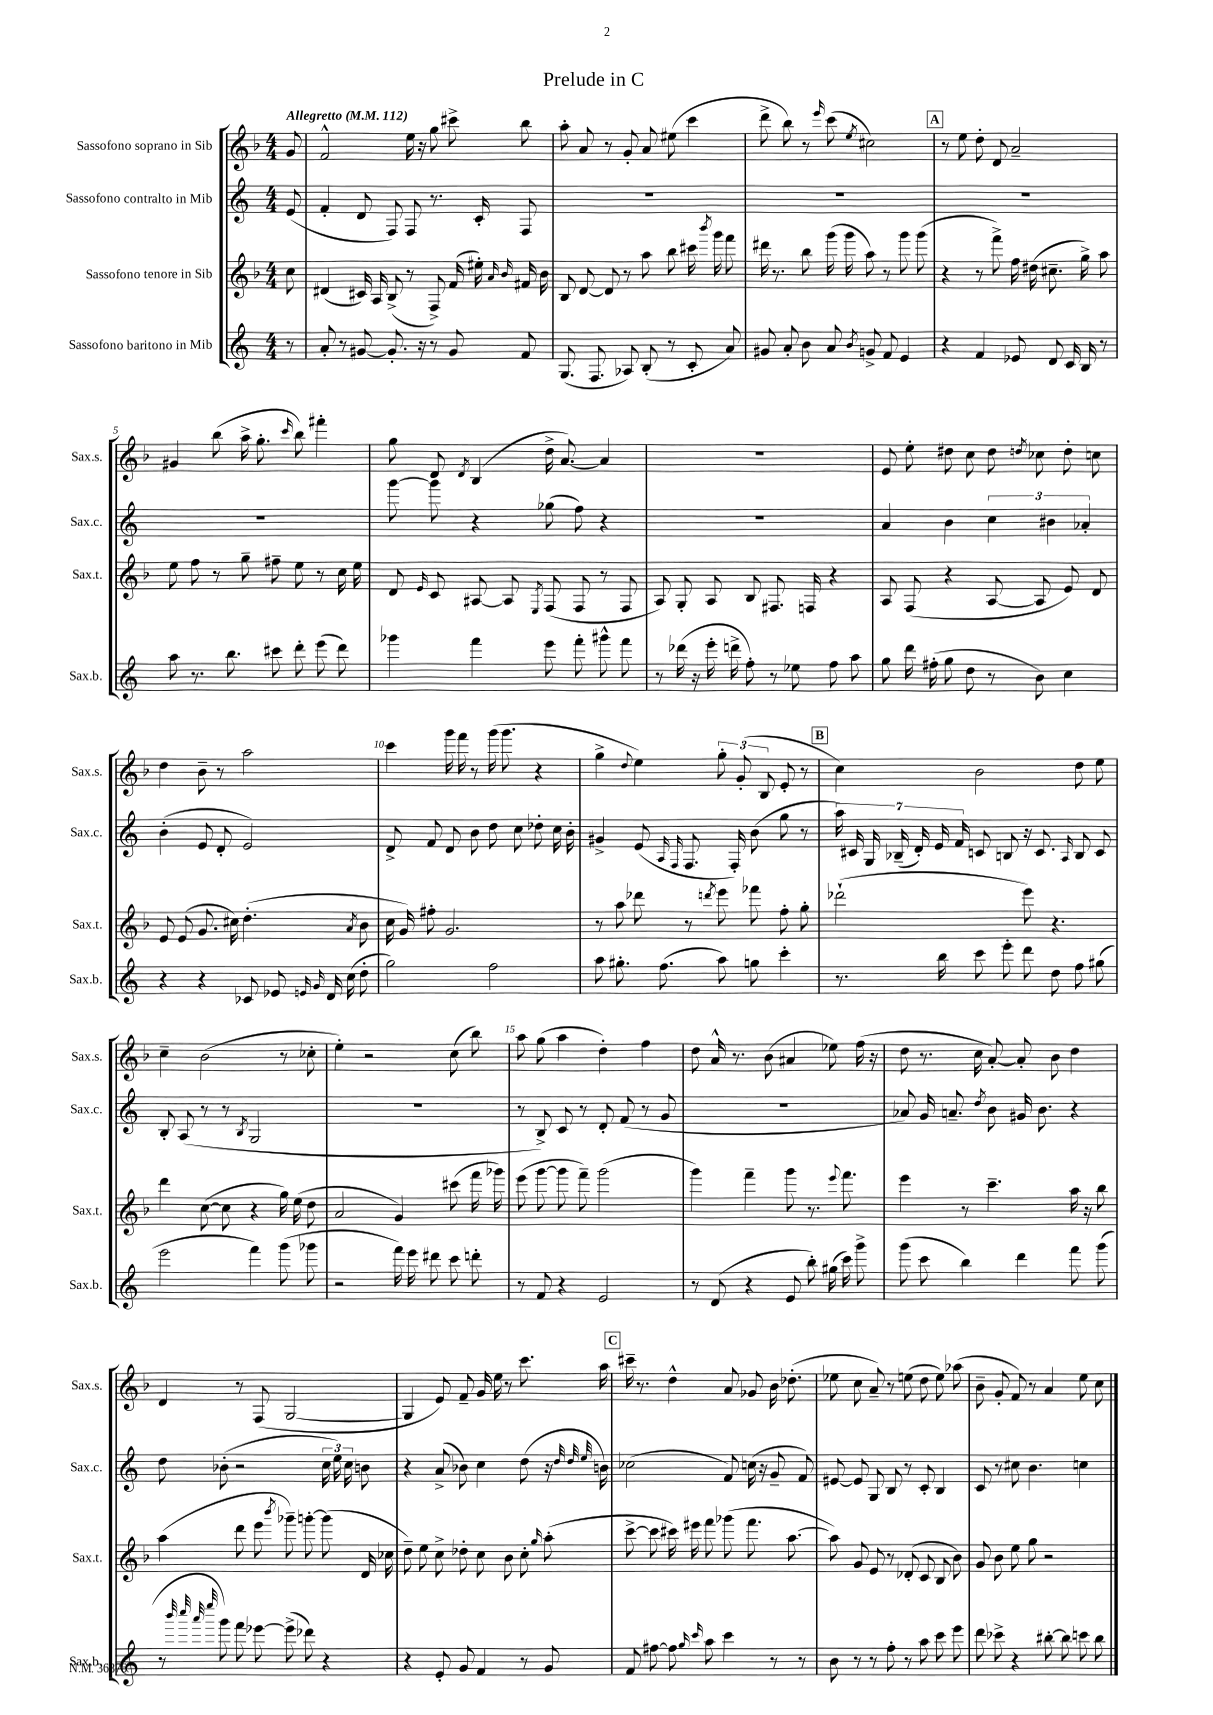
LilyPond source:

\header { title = "Prelude in C" }
<<
\new StaffGroup <<
\new Staff = "s0" \with { instrumentName = "Sassofono soprano in Sib" shortInstrumentName = "Sax.s." } {
    \clef treble \key f \major \numericTimeSignature \time 4/4 \partial 8 \tempo "Allegretto" 4 = 112
    \autoBeamOff g'8 |
    f'2-^ e''16 r16 g''8 cis'''8-> bes''8 |
    a''8-. a'8 r8 g'8-. a'8 eis''8( c'''4 |
    d'''8-> bes''8) r8 \grace { e'''16 } c'''8( \acciaccatura { e''8 } cis''2) |
    \mark \markup { \box "A" } r8 e''8 d''8-. d'8 a'2-- |
    gis'4 bes''8( a''16-> g''8.-. \grace { c'''16 } bes''8) fis'''4-. |
    g''8 d'8 \acciaccatura { d'8 } bes4( d''16-> a'8.~) a'4 |
    R1 |
    e'8 e''8-. dis''8 c''8 dis''8 \acciaccatura { d''8 } ces''8 d''8-. c''8 |
    d''4 bes'8-- r8 a''2 |
    c'''4 g'''16 f'''16 r8 g'''16( g'''8. r4 |
    g''4-> \appoggiatura { d''8 } e''4) \tuplet 3/2 { g''8-. g'8-.( bes8 } e'8-. r8 |
    \mark \markup { \box "B" } c''4) bes'2 d''8 e''8 |
    c''4-- bes'2( r8 ces''8-. |
    e''4-.) r2 c''8( bes''8) |
    a''8 g''8( a''4 d''4-.) f''4 |
    d''8 a'16-^ r8. bes'8( ais'4 ees''8) f''16( r16 |
    d''8 r8. c''16 a'8~-.) a'8-. bes'8 d''4 |
    d'4 r8 f8( g2~ |
    g4 e'8) f'8-- g'16 e''16 r8 c'''8. a''16 |
    \mark \markup { \box "C" } cis'''16-- r8. d''4-^ a'8 ges'8 bes'16 des''8.-.( |
    ees''8 c''8 a'8--) r8 e''8( d''8 e''8) aes''8( |
    bes'8-- g'8-. f'8) r8 a'4 e''8 c''8 \bar "|." |
}
\new Staff = "s1" \with { instrumentName = "Sassofono contralto in Mib" shortInstrumentName = "Sax.c." } {
    \clef treble \key c \major \numericTimeSignature \time 4/4 \partial 8
    \autoBeamOff e'8( |
    f'4-. d'8 f8) f8 r8. c'16-. f8 |
    R1 |
    R1 |
    \mark \markup { \box "A" } R1 |
    R1 |
    g'''8~ g'''8 r4 ges''8( f''8) r4 |
    R1 |
    a'4 b'4 \tuplet 3/2 { c''4 bis'4 aes'4-. } |
    b'4-.( e'8 d'8-. e'2) |
    d'8-> f'8 d'8 b'8 d''8 c''8 des''8-. c''16 b'16-. |
    gis'4-> e'8( \grace { a16 f16 } f8. f16-.) b'8( g''8 r8 |
    \mark \markup { \box "B" } \tuplet 7/4 { a''16) cis'16 g16 bes16--( d'16-.) e'16 f'16 } c'8 b8 r16 c'8. \grace { a16 } b8 c'8 |
    b8-. a8( r8 r8 \acciaccatura { b8 } g2 |
    R1 |
    r8 b8->) c'8 r8 d'8-. f'8( r8 g'8 |
    R1 |
    aes'8) g'16 a'8.-- \acciaccatura { d''8 } b'8 gis'16 b'8. r4 |
    d''8 bes'8-.( r2 \tuplet 3/2 { c''16 e''16) c''16 } b'8 |
    r4 a'8->( bes'8) c''4 d''8( r16 \grace { d''32 d''32 e''32 } b'16) |
    \mark \markup { \box "C" } ces''2( f'8) c''16( r16 g'8-- f'8) |
    eis'8~ eis'8 g8 b8 r8 c'8-. b4 |
    c'8 r8 cis''8 b'4. c''4 \bar "|." |
}
\new Staff = "s2" \with { instrumentName = "Sassofono tenore in Sib" shortInstrumentName = "Sax.t." } {
    \clef treble \key f \major \numericTimeSignature \time 4/4 \partial 8
    \autoBeamOff c''8 |
    dis'4( cis'16) a16 bes8->( r8 f8->) f'16( eis''16-.) \grace { a'16 bes'16 } fis'16 bes'16 |
    bes8 d'8~ d'8 r8 a''8 bes''8 cis'''16 \acciaccatura { bes'''8 } g'''16 f'''8 |
    dis'''16 r8. bes''8 g'''16( g'''16 a''8) r8 g'''8 g'''8( |
    \mark \markup { \box "A" } r4 r8 f'''8->) f''16 dis''16( cis''8.-- g''16->) a''8 |
    e''8 f''8 r8 g''8-- fis''8-- e''8 r8 c''16 e''16 |
    d'8 \grace { e'16 } c'8 ais8~ ais8 \acciaccatura { e8 } f8( f8 r8 f8 |
    a8) g8-. a8 bes8 fis8. f16 r4 |
    a8 f8( r4 a8~ a8 e'8) d'8 |
    e'8 e'8( g'8. cis''16) d''4.-.( \acciaccatura { a'8 } bes'8 |
    c''16 g'16) fis''8-. g'2. |
    r8 a''8 des'''8 r8 \acciaccatura { d'''8 } e'''8 fes'''8 f''8-. g''8-. |
    \mark \markup { \box "B" } des'''2-!( e'''8) r4. |
    d'''4 c''8~( c''8 r4 g''16) e''16( d''8 |
    a'2 g'4) cis'''8( f'''16 ges'''16) |
    e'''8( g'''8~ g'''8 f'''8--) g'''2( |
    g'''4) f'''4-- g'''8 r8. \appoggiatura { e'''8 } f'''8. |
    e'''4 r8 c'''4.-- a''16 r16 bes''8 |
    a''4( d'''8 e'''8 \acciaccatura { bes'''8 } ges'''8--) g'''8~-. g'''8( d'16 ces''16 |
    d''8--) e''8 c''8-> des''8-. c''8 bes'8 c''8-. \grace { g''16 } a''8-.( |
    \mark \markup { \box "C" } c'''8~-> c'''8 cis'''16) eis'''16 f'''8 ges'''8( f'''8. a''8.~ |
    a''8) g'8 e'8 r8 des'8-.( c'8 bes8 bes'8) |
    g'8 bes'8 e''8 g''8 r2 \bar "|." |
}
\new Staff = "s3" \with { instrumentName = "Sassofono baritono in Mib" shortInstrumentName = "Sax.b." } {
    \clef treble \key c \major \numericTimeSignature \time 4/4 \partial 8
    \autoBeamOff r8 |
    a'8-. r8 gis'8~ gis'8.-. r16 r8 gis'8 f'8 |
    g8.( f8. aes8) b8-.( r8 c'8-. a'8) |
    gis'8 a'8-. b'8 a'8 \acciaccatura { b'8 } g'8-> f'8 e'4 |
    \mark \markup { \box "A" } r4 f'4 ees'8 d'8 c'16 b16 r8 |
    a''8 r8. b''8. cis'''8 d'''8-. e'''8( d'''8) |
    ges'''4 f'''4 e'''8 f'''8-. gis'''8-^ f'''8 |
    r8 des'''16( r16 e'''16-. d'''16-> f''8-.) r8 ees''8 f''8 a''8 |
    g''8 d'''16 fis''16-.( g''8 d''8 r8 b'8) c''4 |
    r4 r4 ces'8 ees'8 \grace { e'16 g'16 } d'16 c''16( d''8-. |
    g''2) f''2 |
    a''8 gis''8.-. f''8.( a''8) g''8 c'''4-. |
    \mark \markup { \box "B" } r8. b''16 c'''8 e'''8-. d'''8 d''8 f''8 gis''8( |
    e'''2 f'''4) g'''8( ges'''8 |
    r2 f'''16) e'''16 dis'''8 c'''8 d'''8-. |
    r8 f'8 r4 e'2 |
    r8 d'8( r4 e'8 b''8-.) gis''16( c'''16) g'''8-> |
    g'''8( c'''8 b''4) d'''4 f'''8 g'''8( |
    r8 \grace { b'''32 c''''32 a'''32 e''''32 } g'''8) f'''8 ees'''8~ ees'''8->( des'''8) r4 |
    r4 e'8-. g'8 f'4 r8 g'8 |
    \mark \markup { \box "C" } f'8 fis''8~ fis''8 \grace { g''16 c'''16 } a''8 c'''4 r8 r8 |
    b'8 r8 r8 f''8-. r8 a''8 c'''8 e'''8 |
    d'''8 ces'''8-> r4 bis''8~-. bis''8 c'''8 bis''8 \bar "|." |
}
>>
>>
\layout { \context { \Score \override BarNumber.break-visibility = ##(#f #t #t) barNumberVisibility = #(every-nth-bar-number-visible 5) } }
